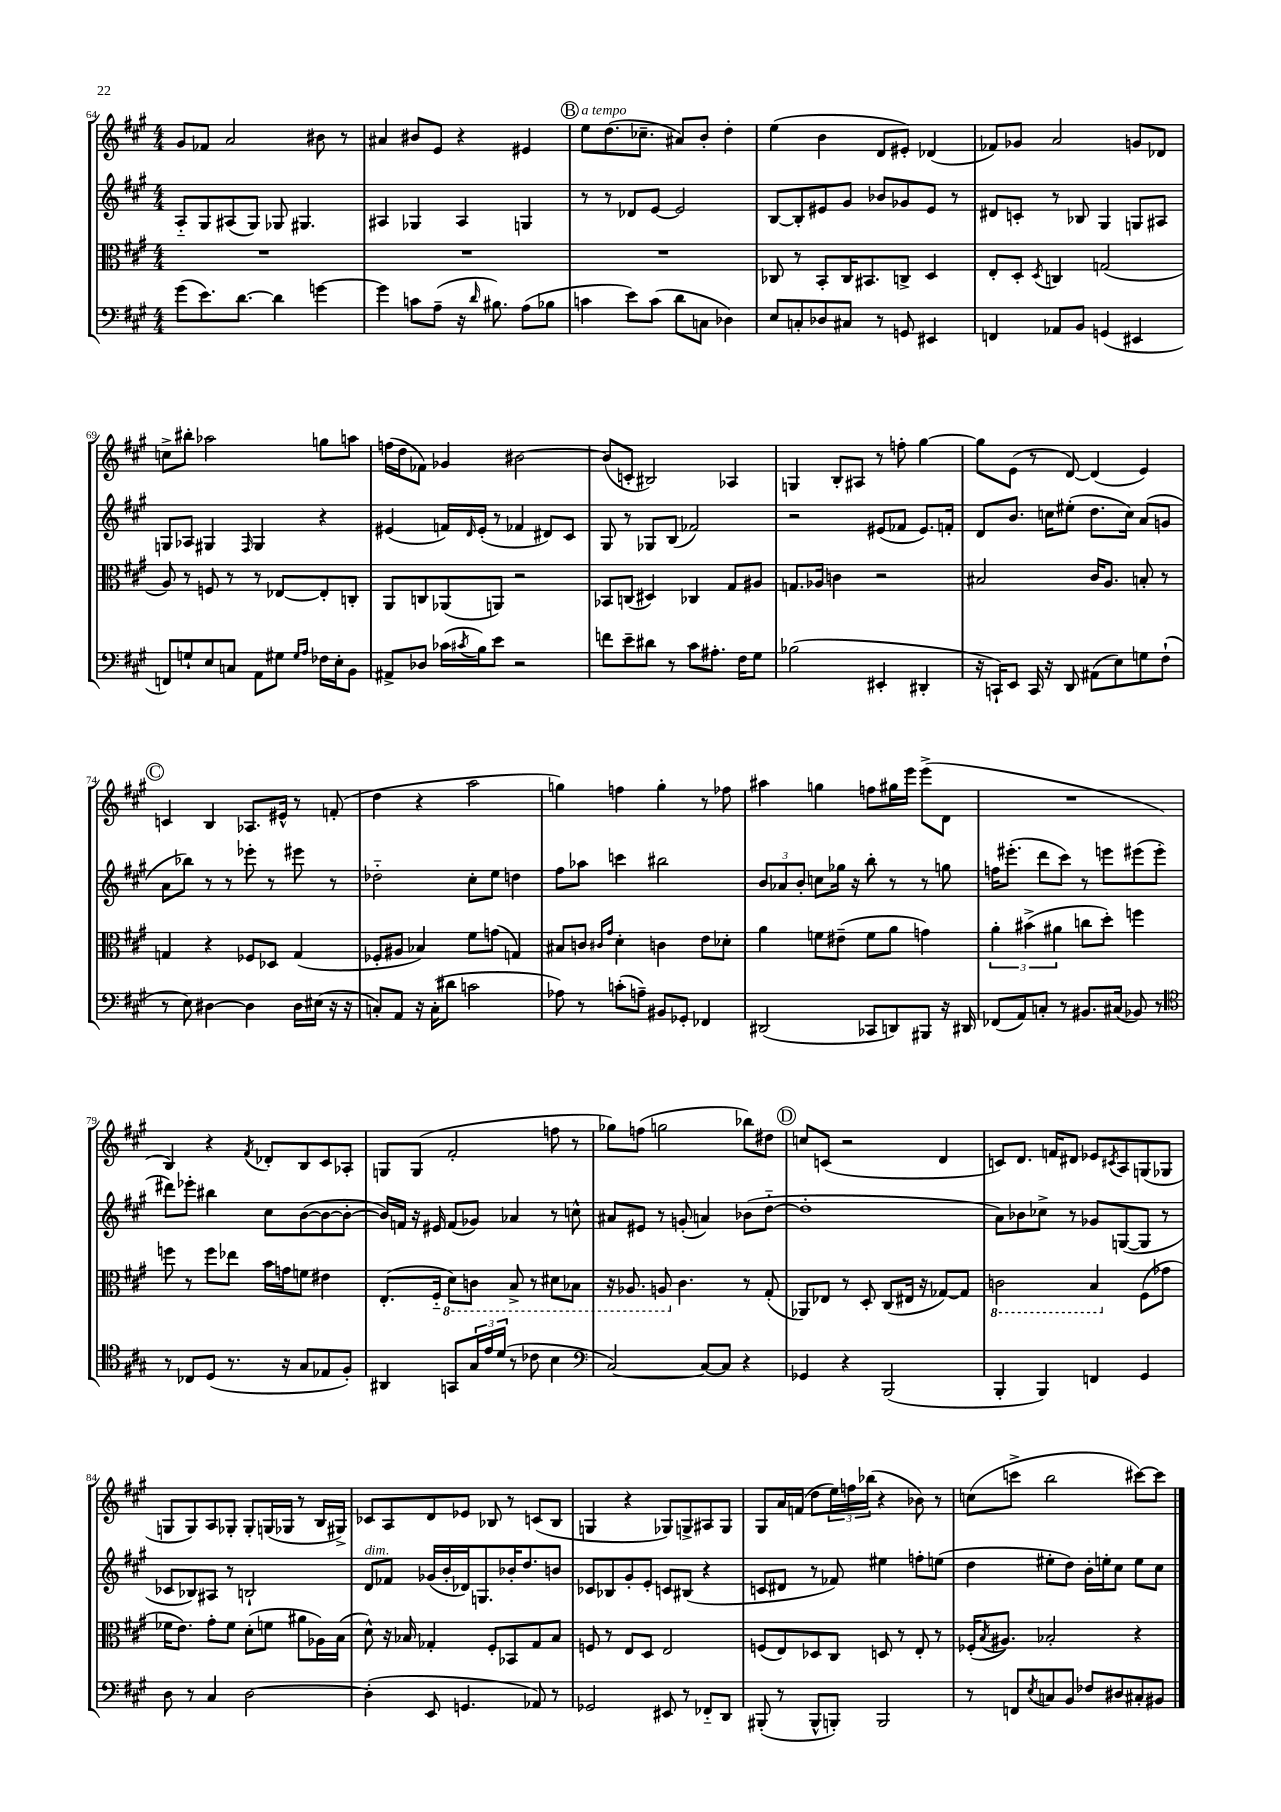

**kern	**kern	**kern	**kern
*staff4	*staff3	*staff2	*staff1
*clefF4	*clefC3	*clefG2	*clefG2
*k[f#c#g#]	*k[f#c#g#]	*k[f#c#g#]	*k[f#c#g#]
*M4/4	*M4/4	*M4/4	*M4/4
(8g#	1r	8A'~	8g#
8.e)	.	8G#	8f-
.	.	(8A#	2a
[8.d	.	.	.
.	.	8G#)	.
4d]	.	8G-	.
.	.	4.G#	.
[4g	.	.	8b#
.	.	.	8r
=	=	=	=
4g]	1r	4A#	4a#
8c	.	4G-	8b#
(8A~	.	.	8e
16r	.	4A#	4r
16qqd	.	.	.
8.B#)	.	.	.
(8A	.	4G	4e#
8B-	.	.	.
=	=	=	=
4c	1r	8r	8ee
.	.	8r	(8.dd
8e)	.	8d-	.
.	.	.	8.cc-~
(8c	.	[8e	.
8d	.	2e]	8a#)
8C	.	.	8b'
4D-)	.	.	4dd'
=	=	=	=
8E	8C-	[8B	(4ee
8C'	8r	8B']	.
8D-	8BB'	8e#	4b
8C#	16C-	8g#	.
.	8.BB#	.	.
8r	.	8b-	8d
8GG	8C^	8g-	8e#')
4EE#	4D	8e#	(4d-
.	.	8r	.
=	=	=	=
4FF	8E'	8d#	8f-)
.	8D'	8c'	8g-
.	8qD	.	.
8AA-	4C	8r	2a
8BB	.	8B-	.
(4GG	(2G	4G#	.
4EE#	.	8G	8g
.	.	8A#	8d-
=	=	=	=
8FF)	8A)	8G	8cc^
8G`	8r	8A-	8bb#'
8E	8F	4G#	2aa-
8C	8r	.	.
.	.	16qqF#	.
8AA	8r	4G#	.
8G#	[8E-	.	.
16qqG#	.	.	.
16qqA	.	.	.
16F-	8E-']	4r	8gg
16E'	.	.	.
8BB	8C'	.	8aa
=	=	=	=
8AA#^	8AA	(4e#	(16ff
.	.	.	16dd
8D-	8C	.	8f-)
(16c-	(8AA-	16f)	4g-
8qc#	.	16qqd	.
16B)	.	(16e#'	.
8e	8AA)	8r	.
2r	2r	4f-	[2b#
.	.	8d#)	.
.	.	8c#	.
=	=	=	=
8f	8BB-	8G#	(8b#]
8e~	(8C	8r	8c'
8d#	4D#)	8G-	2B#)
8r	.	(8B	.
8c#	4C-	2f-)	.
8.A#'	.	.	.
.	8G#	.	4A-
16F#	.	.	.
8G#	8A#	.	.
=	=	=	=
(2B-	8.G	2r	4G
.	16A-	.	.
.	4c	.	8B'
.	.	.	8A#
4EE#'	2r	(8e#	8r
.	.	8f-	8ff'
4DD#'	.	8.e#)	[4gg#
.	.	16f'	.
=	=	=	=
16r	2B#	8d	8gg#]
16CC`)	.	.	.
8EE	.	8.b	(8e
16CC	.	.	8r
16r	.	16cc	.
8DD	.	(8ee#'	[8d)
(8AA#	16c#	8.dd	(4d]
.	8.A	.	.
8E)	.	.	.
.	.	16cc)	.
8G	8B'	(8a	4e)
(8F#`	8r	8g	.
=	=	=	=
8r	4G	8a	4c
8E)	.	8bb-)	.
[4D#	4r	8r	4B
.	.	8r	.
4D#]	8F-	8eee-'	8.A-
.	8D-	8r	.
.	.	.	16e#^^
16D#	(4G	8eee#	8r
(16E#	.	.	.
16r	.	8r	(8f'
16r	.	.	.
=	=	=	=
8C')	8F-'	2dd-'~	4dd
8AA	8A#	.	.
16r	4B-)	.	4r
(16C'	.	.	.
8d#	.	.	.
2c	8f#	8cc#'	2aa
.	(8g	8ee	.
.	4G)	4dd	.
=	=	=	=
8A-)	8B#	8ff#	4gg)
8r	8c	8aa-	.
.	16qqc#	.	.
.	16qqg#	.	.
(8c'	4d'	4ccc	4ff
8A~)	.	.	.
8BB#	4c	2bb#	4gg'
8GG-'	.	.	.
4FF-	8e	.	8r
.	8d-'	.	8ff-
=	=	=	=
(2DD#	4a	12b	4aa#
.	.	12a-	.
.	.	12b'	.
.	8f	8cc	4gg
.	(8e#~	16gg-	.
.	.	16r	.
8CC-	8f	8bb'	8ff
8DD)	8a	8r	16gg#
.	.	.	16eee
8BBB#	4g)	8r	(8eee^
16r	.	8gg	8d
16DD#	.	.	.
=	=	=	=
(8FF-	6a'	16ff	1r
.	.	(8.eee#'	.
8AA)	.	.	.
.	(6b#^	.	.
8C'	.	8ddd	.
.	6a#	.	.
8r	.	8ccc#)	.
8.BB#	8cc	8r	.
.	8dd')	8eee	.
(16C#	.	.	.
8BB-)	4ff	(8eee#	.
8r	.	8eee#'	.
=	=	=	=
*clefC4	*	*	*
8r	8ff	8ddd#)	4B)
8C-	8r	8eee-'	.
(8D	8ff	4bb#	4r
8.r	8ee-	.	.
.	.	.	8qf#
.	16b	8cc#	8d-'
16r	16g	.	.
8G#	8f	([8b	8B
8E-	4e#	8b_	8c#
8F#')	.	8b'_	8A-'
=	=	=	=
4AA#	(8.E'	16b])	8G
.	.	16f	.
.	.	16r	(8G
.	16F#'~	16e#	.
8GG	8D)	(8f	2f#'
24G#	8C	8g-)	.
24e	.	.	.
(24d	.	.	.
8r	8BB^	4a-	.
8c-	8r	.	.
4B	8D#	8r	8ff
.	8BB-	8cc^^	8r
=	=	=	=
*clefF4	*	*	*
[2C#)	16r	8a#	8gg-)
.	8.AA-	.	.
.	.	8e#	(8ff
.	8AA	8r	2gg
.	4.c#	(8g'	.
8C#_	.	4a)	.
8C#]	.	.	.
4r	8r	(8b-	8bb-)
.	(8G#'	[8dd'~	8dd#
=	=	=	=
4GG-	8AA-)	1dd']	8cc
.	8E-	.	(8c
4r	8r	.	2r
.	8D'	.	.
(2BBB	(8C#	.	.
.	16E#	.	.
.	16r	.	.
.	[8G-)	.	4d
.	8G-]	.	.
=	=	=	=
4BBB'	2C	8a)	8c)
.	.	8b-	8.d
4BBB)	.	8cc-^	.
.	.	.	16f
.	.	8r	8d#
4FF	4BB	8g-	8e-
.	.	.	8qc#
.	.	([8G	8A
4GG#	(8F#	8G]	(8G
.	8g-	8r	8G-
=	=	=	=
8D	16f-	8c-	8G
.	8.e)	.	.
8r	.	8B-)	8G)
4C#	8g#'	8A#	8A
.	8f-	8r	8G-'
[2D	(8d'	2B`	8G-'
.	8f	.	(16G
.	.	.	16G-
.	8a#	.	8r
.	16A-)	.	16B
.	(16B	.	16G#^)
=	=	=	=
(4D']	8d^^)	8d	8c-
.	16r	8f-	8A
.	16B-	.	.
8EE	4G-'	(16g-	8d
.	.	16b'	.
4.GG	.	16d-)	8e-
.	.	8.G	.
.	8F#'	.	8B-
.	8BB-	16b-'	8r
.	.	8.dd	.
8AA-)	8G-	.	(8c
8r	8B-	8b	8B-
=	=	=	=
2GG-	8F	8c-	4G
.	8r	8B-	.
.	8E	8g#'	4r
.	8D	8e'	.
8EE#	2E	8c	8G-)
8r	.	(8B#	8G^
8FF-'~	.	4r	8A#
8DD	.	.	8G
=	=	=	=
(8BBB#'	(8F	8c	8G#
8r	8E)	8d#	16a
.	.	.	(16f
8BBB#^^	8D-	8r	8dd
8BBB')	8C#	8f-)	24ee)
.	.	.	24ff
.	.	.	(24bb-
2BBB	8D	4ee#	4r
.	8r	.	.
.	8E'	8ff'	8b-)
.	8r	(8ee	8r
=	=	=	=
8r	(16F-'	4dd	(8cc
.	8qB	.	.
.	8.A#)	.	.
8FF	.	.	8ccc^
8qE	.	.	.
8C	2B-'	8ee#'	2bb
8BB	.	8dd)	.
8F-	.	16b'	.
.	.	16ee'	.
8D#	.	8cc#	.
8C#'	4r	8ee	[8ccc#)
8BB#	.	8cc#	8ccc#]
==	==	==	==
*-	*-	*-	*-
